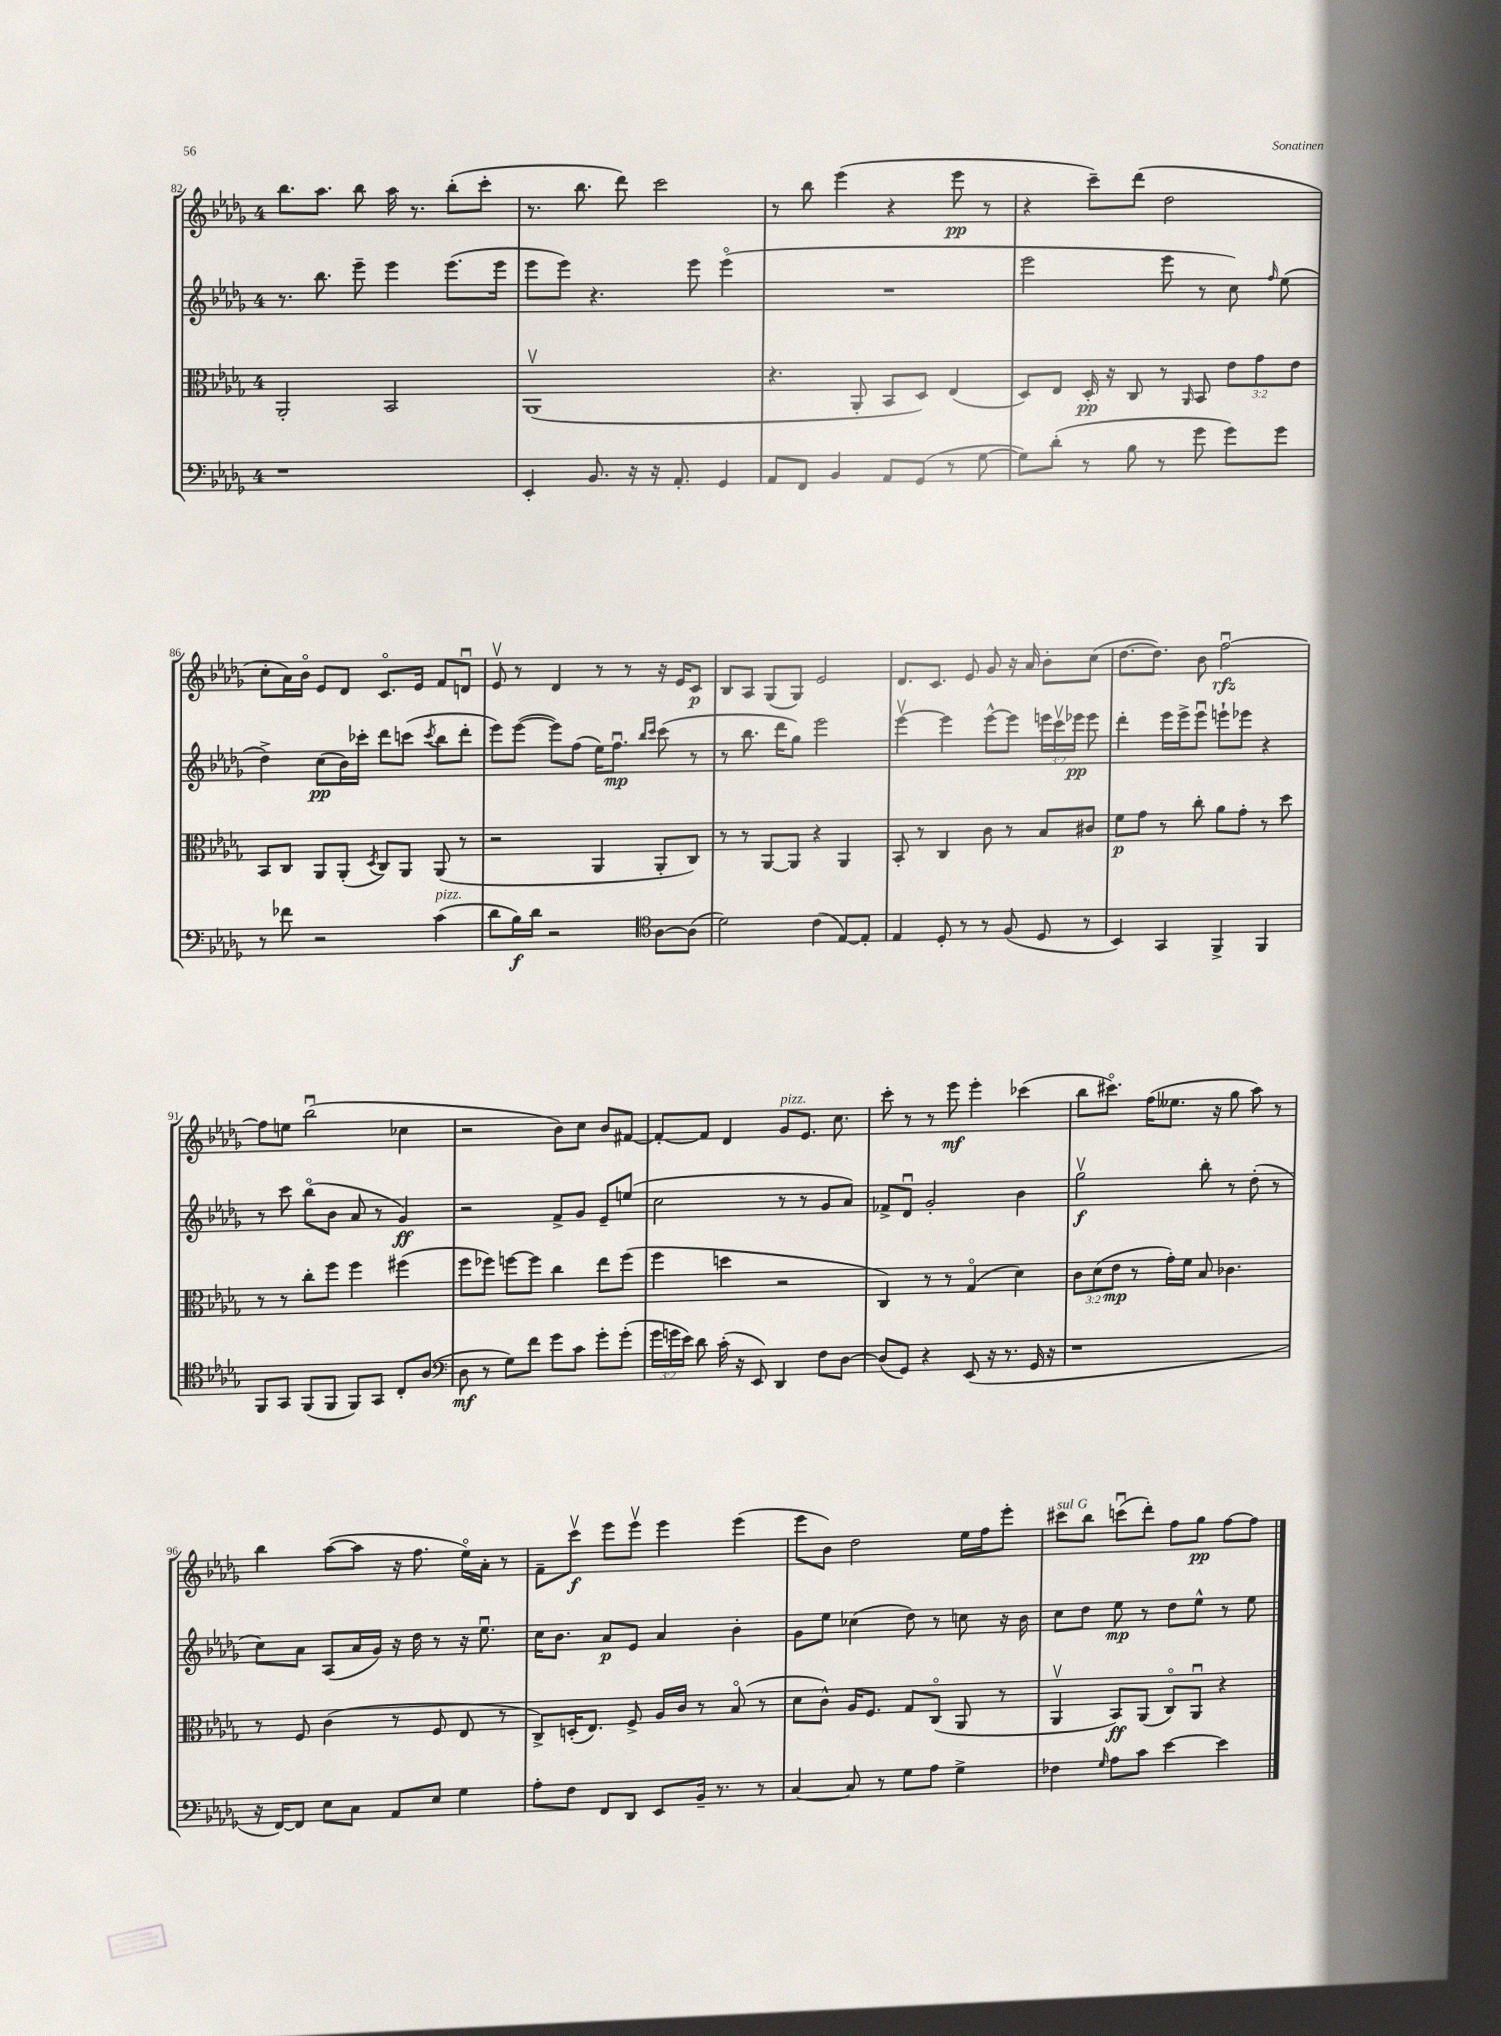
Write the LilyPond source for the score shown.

<<
\new StaffGroup <<
\new Staff = "s0" {
    \clef treble \key des \major \once \override Staff.TimeSignature.style = #'single-digit \time 4/4
    \autoBeamOff bes''8.[ aes''8.] bes''8 aes''16 r8. bes''8[-.( c'''8]-. |
    r8. bes''8. des'''8) c'''2 |
    r8 bes''8 ees'''4( r4 ees'''8\pp r8 |
    r4 c'''8[--) des'''8]( des''2 |
    c''8[-. aes'16) bes'16]\flageolet ees'8[ des'8] c'8.[\flageolet ees'16] f'8[ d'8]\downbow |
    ees'8\upbow r8 des'4 r8 r8 r16 ees'16[ c'8]\p |
    bes8[ aes8] ges8[( ges8]) ees'2 |
    des'8.[ c'8.] ees'8 ges'8 r16 aes'16 bes'8[-. c''8]( |
    des''8.[~ des''8.]) bes'8 f''2~\downbow\rfz |
    f''8[ e''8] bes''2\downbow( ces''4 |
    r2 bes'8[) c''8] bes'8[ fis'8]~ |
    fis'8[~-. fis'8] des'4 ges'8[^\markup { \italic "pizz." } ees'8.] c''8. |
    c'''8-. r8 r8 ees'''8\mf ees'''4-. ces'''4( |
    bes''8[ cis'''8.]\flageolet) f''16[( eeses''8.] r16 ges''8 aes''8) r8 |
    bes''4 aes''8[~( aes''8] r16 f''8. ees''16[\flageolet) aes'16]-. r8 |
    f'8[-- c'''8]\upbow\f ees'''8[ ees'''8]\upbow ees'''4 ees'''4( |
    ees'''8[ bes'8]) des''2 ees''16[ f''16 ees'''8]-. |
    cis'''8[^\markup { \italic "sul G" } bes''8] c'''8[\downbow( des'''8]-.) f''8[ ges''8]\pp f''8[~ f''8] \bar "|." |
}
\new Staff = "s1" {
    \clef treble \key des \major \once \override Staff.TimeSignature.style = #'single-digit \time 4/4 \override Staff.TupletNumber.text = #tuplet-number::calc-fraction-text
    \autoBeamOff r8. bes''8. ees'''8-- ees'''4 ees'''8.[( ees'''16] |
    ees'''8[ ees'''8]) r4. ees'''8 ees'''4\flageolet( |
    R1 |
    ees'''2 ees'''8 r8 c''8) \grace { f''16 } ees''8( |
    des''4->) c''8[\pp( bes'16) ces'''16]-. des'''8[ c'''8]( \acciaccatura { c'''8 } bes''8[ des'''8]-. |
    ees'''8[) ees'''8]~( ees'''8[) f''8]( ees''16[) f''8.]\downbow\mp \grace { bes''16[ c'''16] } c'''8( r8 |
    r8 bes''8. des'''16[ ges''8]) ees'''2 |
    ees'''4~\upbow ees'''4 ees'''8[~-^ ees'''8] \tuplet 3/2 { e'''16[ c'''16\upbow ees'''16]\pp } ees'''8 |
    des'''4-. ees'''16[ ees'''16-> ees'''8]\downbow e'''8[-! ees'''8] r4 |
    r8 c'''8 bes''8[\flageolet( bes'8] aes'8 r8 ges'4\ff) |
    r2 f'8[-> ges'8] ees'8[-- e''8]( |
    c''2 r8 r8 ges'8[ aes'8]) |
    fes'8[-> des'8]\downbow ges'2-. bes'4 |
    ges''2\upbow\f bes''8-. r8 des''8-.( r8 |
    c''8[) aes'8] aes8[( aes'16 ges'16]) r16 des''16 r8 r16 ees''8.\downbow |
    c''16[ bes'8.] aes'8[\p ees'8] aes'4 bes'4-. |
    ges'8[ ees''8] ces''4( des''8) r8 c''8 r16 bes'16 |
    c''8[ des''8] ees''8\mp r8 des''8[ ees''8]-^ r8 ees''8 \bar "|." |
}
\new Staff = "s2" {
    \clef alto \key des \major \once \override Staff.TimeSignature.style = #'single-digit \time 4/4 \override Staff.TupletNumber.text = #tuplet-number::calc-fraction-text
    \autoBeamOff aes,2-. bes,2 |
    aes,1\upbow( |
    r4. aes,8-. bes,8[ des8]) ees4( |
    des8[) ees8] des16-.\pp r16 c8 r8 \grace { aes,16 } bes,8 \tuplet 3/2 { ees'8[ ges'8 ees'8] } |
    bes,8[ c8] aes,8[ aes,8]-.( \acciaccatura { des8 } c8[) aes,8] aes,8( r8 |
    r2 aes,4 aes,8[-. c8]) |
    r8 r8 aes,8[~ aes,8] r4 aes,4 |
    bes,8-. r8 c4 c'8 r8 bes8[ cis'8] |
    f'8[\p ges'8] r8 c''8-. aes'8[ ges'8]-. r8 des''8 |
    r8 r8 c''8[-. f''8] f''4 fis''4( |
    f''8[ fes''8]) f''8[~ f''8] c''4 ees''8[ f''8]( |
    f''4 d''4 r2 |
    c4) r8 r8 ges4\flageolet( des'4) |
    \tuplet 3/2 { c'8[ des'8( ees'8]\mp } r8 ges'16[-.) f'16] bes8 ces'4. |
    r8 f8 c'4( r8 f8 ees8 r8 |
    c8[->) d16-.( ees8.]) f8-> aes16[ c'16] r8 bes8\flageolet( r8 |
    des'8[ c'8]-^) aes16[ f8.] ges8[ c8]\flageolet( aes,8 r8 |
    aes,4\upbow bes,8[\ff) aes,8]( c8[\flageolet) aes,8]\downbow r4 \bar "|." |
}
\new Staff = "s3" {
    \clef bass \key des \major \once \override Staff.TimeSignature.style = #'single-digit \time 4/4 \override Staff.TupletNumber.text = #tuplet-number::calc-fraction-text
    \autoBeamOff r1 |
    ees,4-. bes,8. r16 r16 aes,8.-. ges,4 |
    aes,8[ f,8] bes,4 aes,8[ ges,8]( r8 ges8~ |
    ges8[) des'8]-.( r8 bes8 r8 ges'8 ges'8[) ges'8] |
    r8 fes'8 r2 c'4^\markup { \italic "pizz." }( |
    des'8[ bes16\f) des'16] r2 \clef tenor aes8[~ aes8]( |
    des'2) c'4( ees8[~) ees8]-. |
    ees4 des8-. r8 r8 f8( des8 r8 |
    bes,4) ges,4 f,4-> f,4 |
    f,8[ ges,8] f,8[( f,8] f,8[) ges,8] c8[-. aes8]( |
    \clef bass des8\mf r8 ges8[) f'8] ges'8[ c'8] ges'8[-. ges'8]-.( |
    \tuplet 3/2 { ges'16[ g'16 ees'16]) } des'8 c'16-.( r16 ees,8) des,4 f8[ des8]~ |
    des8[( ges,8]) r4 ees,8( r16 r8. ges,16 r16 |
    r1 |
    r16 f,16[~) f,8] ees8[ c8] aes,8[ ees8] ges4 |
    aes8[-. f8] f,8[ des,8] ees,8[ bes,16]-- r8. r8 |
    c4~ c8 r8 ges8[ aes8] ges4-> |
    fes4 \grace { ges16 } aes8[ c'8] ees'4~ ees'4 \bar "|." |
}
>>
>>
\layout { \context { \Score currentBarNumber = #82 } }
